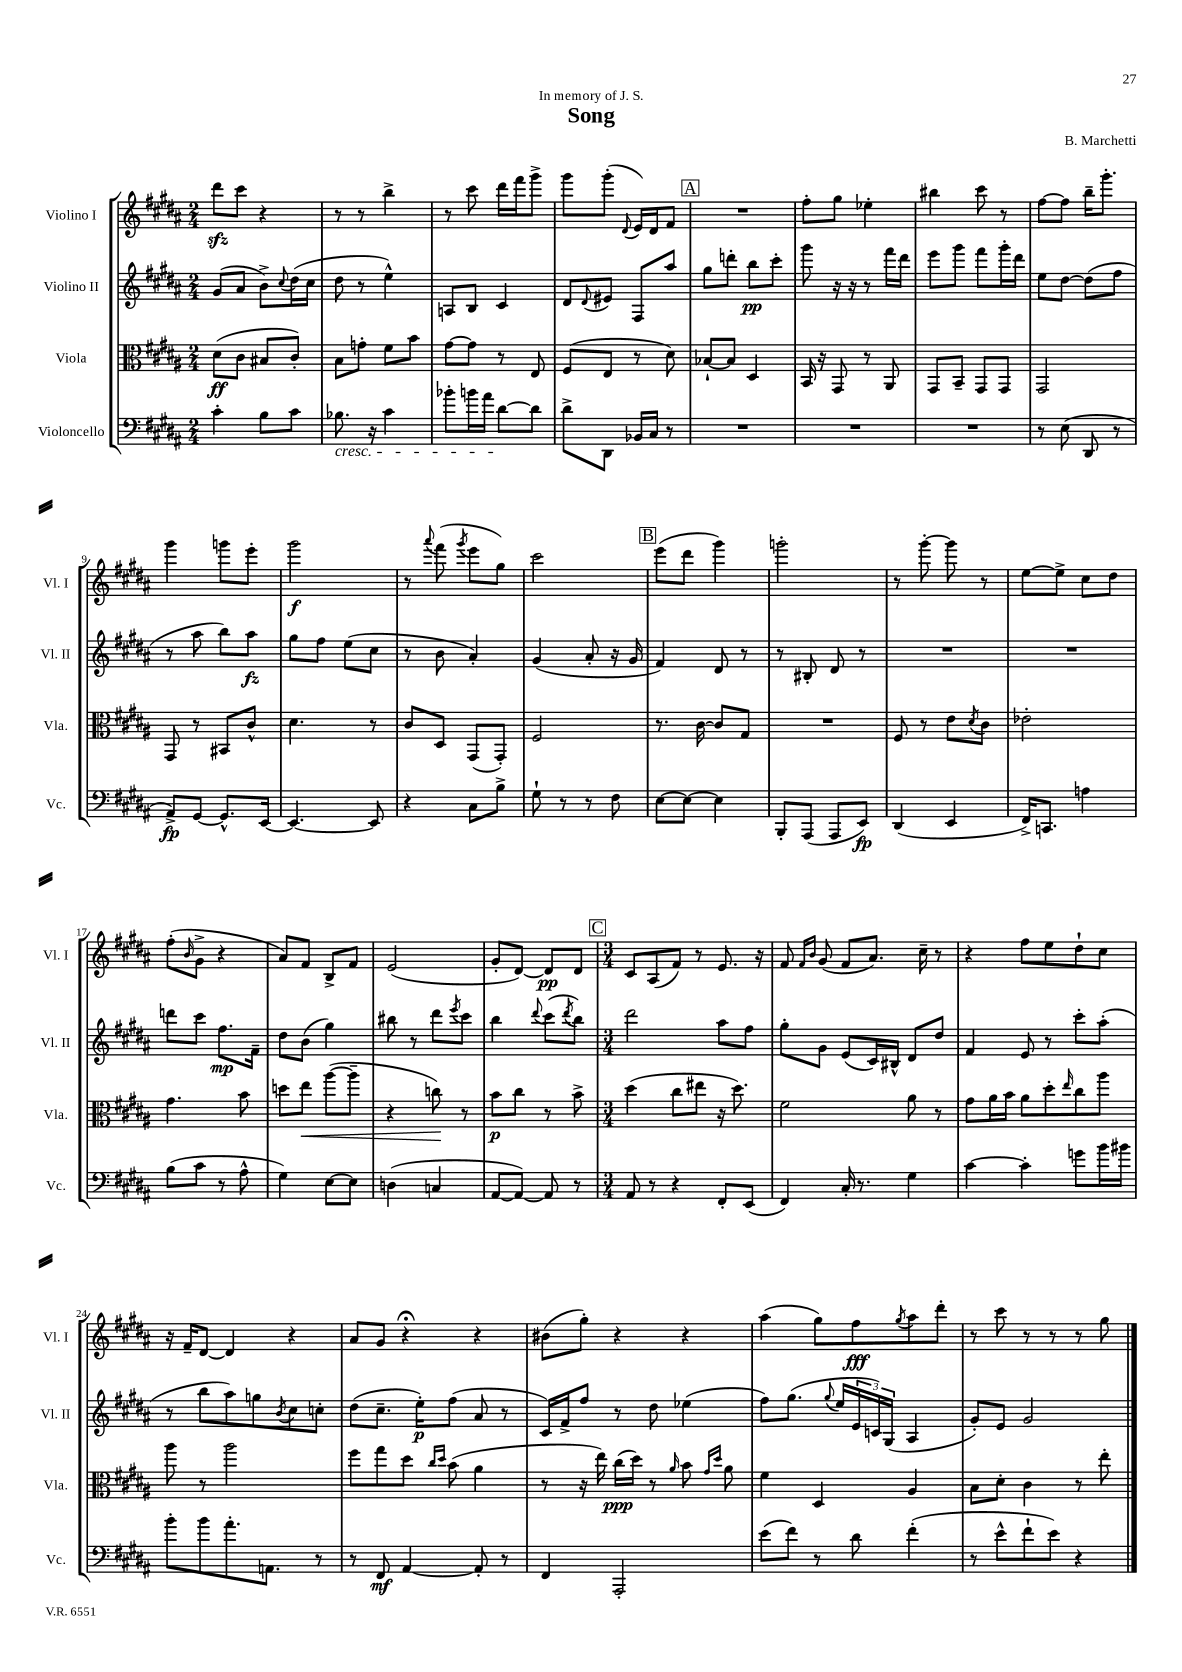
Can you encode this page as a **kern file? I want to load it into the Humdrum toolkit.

**kern	**dynam	**kern	**dynam	**kern	**dynam	**kern	**dynam
*part4	*part4	*part3	*part3	*part2	*part2	*part1	*part1
*staff4	*staff4	*staff3	*staff3	*staff2	*staff2	*staff1	*staff1
*I"Violoncello	*	*I"Viola	*	*I"Violino II	*	*I"Violino I	*
*I'Vc.	*	*I'Vla.	*	*I'Vl. II	*	*I'Vl. I	*
*clefF4	*	*clefC3	*	*clefG2	*	*clefG2	*
*k[f#c#g#d#a#]	*	*k[f#c#g#d#a#]	*	*k[f#c#g#d#a#]	*	*k[f#c#g#d#a#]	*
*M2/4	*	*M2/4	*	*M2/4	*	*M2/4	*
=1	=1	=1	=1	=1	=1	=1	=1
4c#'\	.	(8d#\L	ff	(8g#/L	.	8ddd#zz\L	.
.	.	8c#\J	.	8a#/J	.	8ccc#\J	.
8B\L	.	8B#X/L	.	8b^\L)	.	4r	.
.	.	.	.	8qqcc#/	.	.	.
8c#\J	.	8c#'/J)	.	(16dd#\L	.	.	.
.	.	.	.	16cc#\JJ	.	.	.
=2	=2	=2	=2	=2	=2	=2	=2
!LO:TX:b:i:t=cresc.	!	!	!	!	!	!	!
8.B-X\	.	8B\L	.	8dd#\	.	8r	.
.	.	8gn'\J	.	8r	.	8r	.
16r	.	.	.	.	.	.	.
4c#\	.	8f#\L	.	4ee^^\)	.	4bb^\	.
.	.	8b\J	.	.	.	.	.
=3	=3	=3	=3	=3	=3	=3	=3
8b-X'\L	.	[8g#\L	.	8An/L	.	8r	.
16bn\L	.	8g#\J]	.	8B/J	.	8ccc#\	.
16a#\JJ	.	.	.	.	.	.	.
[8d#\L	.	8r	.	4c#/	.	16ddd#\LL	.
.	.	.	.	.	.	16fff#\J	.
8d#\J]	.	8E/	.	.	.	8ggg#^\J	.
=4	=4	=4	=4	=4	=4	=4	=4
8d#^\L	.	(8F#/L	.	8d#/L	.	8ggg#\L	.
.	.	.	.	8qqd#/	.	.	.
8DD#\J	.	8E/J	.	8e#X/J	.	(8ggg#'\J	.
.	.	.	.	.	.	8qqd#/	.
16BB-X/LL	.	8r	.	8F#/L	.	16e/LL)	.
16C#/JJ	.	.	.	.	.	16d#/J	.
8r	.	8d#\)	.	8aa#/J	.	8f#/J	.
!!LO:REH:place=s1:t=A
=5	=5	=5	=5	=5	=5	=5	=5
2r	.	[8B-X`/L	.	8gg#\L	.	2r	.
.	.	8B-/J]	.	8dddn'\J	.	.	.
.	.	4D#/	.	8bb\L	pp	.	.
.	.	.	.	8ccc#'\J	.	.	.
=6	=6	=6	=6	=6	=6	=6	=6
2r	.	16BB/	.	8ggg#\	.	8ff#'\L	.
.	.	16r	.	.	.	.	.
.	.	8GG#/	.	16r	.	8gg#\J	.
.	.	.	.	16r	.	.	.
.	.	8r	.	8r	.	4ee-X'\	.
.	.	8AA#/	.	16fff#\LL	.	.	.
.	.	.	.	16ddd#\JJ	.	.	.
=7	=7	=7	=7	=7	=7	=7	=7
2r	.	8GG#/L	.	8eee\L	.	4bb#X\	.
.	.	8BB~/J	.	8ggg#\J	.	.	.
.	.	8GG#/L	.	8fff#\L	.	8ccc#\	.
.	.	8GG#/J	.	16ggg#'\L	.	8r	.
.	.	.	.	16ddd#\JJ	.	.	.
=8	=8	=8	=8	=8	=8	=8	=8
8r	.	2GG#/	.	8ee\L	.	[8ff#\L	.
(8E\	.	.	.	[8dd#\J	.	8ff#\J]	.
8DD#/	.	.	.	(8dd#\L]	.	16bb~\KL	.
.	.	.	.	.	.	8.ggg#'\J	.
8r	.	.	.	8ff#\J	.	.	.
!!LO:LB:g=z
=9	=9	=9	=9	=9	=9	=9	=9
8AA#^/L)	fp	8GG#/	.	8r	.	4ggg#\	.
[8GG#/J	.	8r	.	8aa#\	.	.	.
8.GG#^^/L]	.	8BB#X/L	.	8bb\L)	.	8gggn\L	.
.	.	8c#^^/J	.	8aa#\J	fz	8eee'\J	.
[16EE/Jk	.	.	.	.	.	.	.
=10	=10	=10	=10	=10	=10	=10	=10
4.EE/_	.	4.d#\	.	8gg#\L	.	2ggg#\	f
.	.	.	.	8ff#\J	.	.	.
.	.	.	.	(8ee\L	.	.	.
8EE/]	.	8r	.	8cc#\J	.	.	.
=11	=11	=11	=11	=11	=11	=11	=11
4r	.	8c#/L	.	8r	.	8r	.
.	.	.	.	.	.	8qqaaa#/	.
.	.	8D#/J	.	8b\	.	(8fff#\	.
.	.	.	.	.	.	8qggg#/	.
8C#\L	.	(8GG#/L	.	4a#'/)	.	8eee\L	.
8B^\J	.	8GG#'/J)	.	.	.	8gg#\J)	.
=12	=12	=12	=12	=12	=12	=12	=12
8G#`\	.	2F#/	.	(4g#/	.	2ccc#\	.
8r	.	.	.	.	.	.	.
8r	.	.	.	8a#'/	.	.	.
8F#\	.	.	.	16r	.	.	.
.	.	.	.	16g#/	.	.	.
!!LO:REH:place=s1:t=B
=13	=13	=13	=13	=13	=13	=13	=13
[8E\L	.	8.r	.	4f#/)	.	(8eee\L	.
8E\J_	.	.	.	.	.	8ddd#\J	.
.	.	[16c#\	.	.	.	.	.
4E\]	.	8c#/L]	.	8d#/	.	4ggg#\)	.
.	.	8G#/J	.	8r	.	.	.
=14	=14	=14	=14	=14	=14	=14	=14
8BBB'/L	.	2r	.	8r	.	2gggn'\	.
(8AAA#/J	.	.	.	8B#X'/	.	.	.
8AAA#/L	.	.	.	8d#/	.	.	.
8EE/J)	fp	.	.	8r	.	.	.
=15	=15	=15	=15	=15	=15	=15	=15
(4DD#/	.	8F#/	.	2r	.	8r	.
.	.	8r	.	.	.	[8ggg#'\	.
4EE/	.	8e\L	.	.	.	8ggg#\]	.
.	.	8qd#/	.	.	.	.	.
.	.	8c#\J	.	.	.	8r	.
=16	=16	=16	=16	=16	=16	=16	=16
16FF#^/KL)	.	2e-X'\	.	2r	.	[8ee\L	.
8.CCn/J	.	.	.	.	.	.	.
.	.	.	.	.	.	8ee^\J]	.
4An\	.	.	.	.	.	8cc#\L	.
.	.	.	.	.	.	8dd#\J	.
!!LO:LB:g=z
=17	=17	=17	=17	=17	=17	=17	=17
(8B\L	.	4.g#\	.	8dddn\L	.	(8ff#'\L	.
.	.	.	.	.	.	16qqb/	.
8c#\J	.	.	.	8ccc#\J	.	8g#^\J	.
8r	.	.	.	8.ff#\L	mp	4r	.
8A#^^\	.	8b\	.	.	.	.	.
.	.	.	.	16f#~\Jk	.	.	.
=18	=18	=18	=18	=18	=18	=18	=18
4G#\)	.	8ddn\L	.	8dd#\L	.	8a#/L)	.
!	!	!	!LO:HP:b	!	!	!	!
.	.	8ee\J	<	(8b\J	.	8f#/J	.
[8E\L	.	([8aa#\L	.	4gg#\)	.	8B^/L	.
8E\J]	.	8aa#~\J]	.	.	.	8f#/J	.
=19	=19	=19	=19	=19	=19	=19	=19
(4Dn\	.	4r	.	8bb#X\	.	(2e/	.
.	.	.	.	8r	.	.	.
4Cn/	.	8ccn\)	.	8ddd#\L	.	.	.
.	.	.	.	8qeee/	.	.	.
.	.	8r	[	8ccc#\J	.	.	.
=20	=20	=20	=20	=20	=20	=20	=20
[8AA#/L	.	8b\L	p	4bb\	.	8g#'/L	.
8AA#/J_)	.	8cc#\J	.	.	.	[8d#/J)	.
.	.	.	.	8qqddd#/	.	.	.
8AA#/]	.	8r	.	(8ccc#\L	.	8d#/L]	pp
.	.	.	.	8qddd#/	.	.	.
8r	.	8b^\	.	8bb\J)	.	8d#/J	.
!!LO:REH:place=s1:t=C
=21	=21	=21	=21	=21	=21	=21	=21
*M3/4	*	*M3/4	*	*M3/4	*	*M3/4	*
8AA#/	.	(4dd#\	.	2ddd#\	.	8c#/L	.
8r	.	.	.	.	.	(8A#/	.
4r	.	8cc#\L	.	.	.	8f#/J)	.
.	.	8ee#X\J	.	.	.	8r	.
8FF#'/L	.	16r	.	8aa#\L	.	8.e/	.
.	.	8.dd#\)	.	.	.	.	.
(8EE/J	.	.	.	8ff#\J	.	.	.
.	.	.	.	.	.	16r	.
=22	=22	=22	=22	=22	=22	=22	=22
4FF#/)	.	2f#\	.	8gg#'\L	.	8f#/	.
.	.	.	.	.	.	16qqf#/LL	.
.	.	.	.	.	.	16qqb/JJ	.
.	.	.	.	8g#\J	.	(8g#/	.
16C#'/	.	.	.	(8e/L	.	8f#/L	.
8.r	.	.	.	.	.	.	.
.	.	.	.	16c#/L)	.	8.a#/J)	.
.	.	.	.	16B#X^^/JJ	.	.	.
4G#\	.	8a#\	.	8d#/L	.	.	.
.	.	.	.	.	.	16cc#~\	.
.	.	8r	.	8dd#/J	.	8r	.
=23	=23	=23	=23	=23	=23	=23	=23
[4c#\	.	8g#\L	.	4f#/	.	4r	.
.	.	16a#\L	.	.	.	.	.
.	.	16b\JJ	.	.	.	.	.
4c#'\]	.	8a#\L	.	8e/	.	8ff#\L	.
.	.	8dd#'\	.	8r	.	8ee\	.
.	.	16qqee/	.	.	.	.	.
8gn\L	.	8cc#\	.	8ccc#'\L	.	8dd#`\	.
16b\L	.	8aa#\J	.	(8aa#'\J	.	8cc#\J	.
16b#X\JJ	.	.	.	.	.	.	.
!!LO:LB:g=z
=24	=24	=24	=24	=24	=24	=24	=24
8b'\L	.	8aa#\	.	8r	.	16r	.
.	.	.	.	.	.	16f#~/KL	.
8b\	.	8r	.	8bb\L	.	[8d#/J	.
8.a#'\	.	2aa#\	.	8aa#\)	.	4d#/]	.
.	.	.	.	8ggn\	.	.	.
8.AAn\J	.	.	.	.	.	.	.
.	.	.	.	8qb/	.	.	.
.	.	.	.	8cc#\	.	4r	.
8r	.	.	.	8ccn'\J	.	.	.
=25	=25	=25	=25	=25	=25	=25	=25
8r	.	8ff#\L	.	(8dd#\L	.	8a#/L	.
8FF#/	mf	8gg#\	.	8.cc#~\J	.	8g#/J	.
[4AA#/	.	8dd#\J	.	.	.	4r;<	.
.	.	.	.	16ee'\KL)	p	.	.
.	.	16qqcc#/LL	.	.	.	.	.
.	.	16qqdd#/JJ	.	.	.	.	.
.	.	(8b\	.	(8ff#\J	.	.	.
8AA#'/]	.	4a#\	.	8a#/	.	4r	.
8r	.	.	.	8r	.	.	.
=26	=26	=26	=26	=26	=26	=26	=26
4FF#/	.	8r	.	16c#/LL)	.	(8b#X\L	.
.	.	.	.	16f#^/J	.	.	.
.	.	16r	.	8ff#/J	.	8gg#'\J)	.
.	.	16ee\)	.	.	.	.	.
2AAA#'/	.	(16cc#\LL	ppp	8r	.	4r	.
.	.	16dd#\JJ)	.	.	.	.	.
.	.	8r	.	8dd#\	.	.	.
.	.	16qqa#/	.	.	.	.	.
.	.	8b\	.	(4ee-X\	.	4r	.
.	.	16qqg#/LL	.	.	.	.	.
.	.	16qqdd#/JJ	.	.	.	.	.
.	.	8a#\	.	.	.	.	.
=27	=27	=27	=27	=27	=27	=27	=27
(8e\L	.	4f#\	.	8ff#\L)	.	(4aa#\	.
8f#\J)	.	.	.	(8.gg#\J	.	.	.
8r	.	4D#/	.	.	.	8gg#\L)	.
.	.	.	.	8qqgg#/	.	.	.
.	.	.	.	16ee/LL	.	.	.
8d#\	.	.	.	24e/	.	8ff#\	fff
.	.	.	.	24cn/)	.	.	.
.	.	.	.	(24G#/JJ	.	.	.
.	.	.	.	.	.	8qgg#/	.
(4f#'\	.	4A#/	.	4A#/	.	8aa#\	.
.	.	.	.	.	.	8ddd#'\J	.
=28	=28	=28	=28	=28	=28	=28	=28
8r	.	8B\L	.	8g#'/L)	.	8r	.
8e^^\L	.	8d#'\J	.	8e/J	.	8ccc#\	.
8f#`\	.	4c#\	.	2g#/	.	8r	.
8e\J)	.	.	.	.	.	8r	.
4r	.	8r	.	.	.	8r	.
.	.	8ee'\	.	.	.	8gg#\	.
==	==	==	==	==	==	==	==
*-	*-	*-	*-	*-	*-	*-	*-
